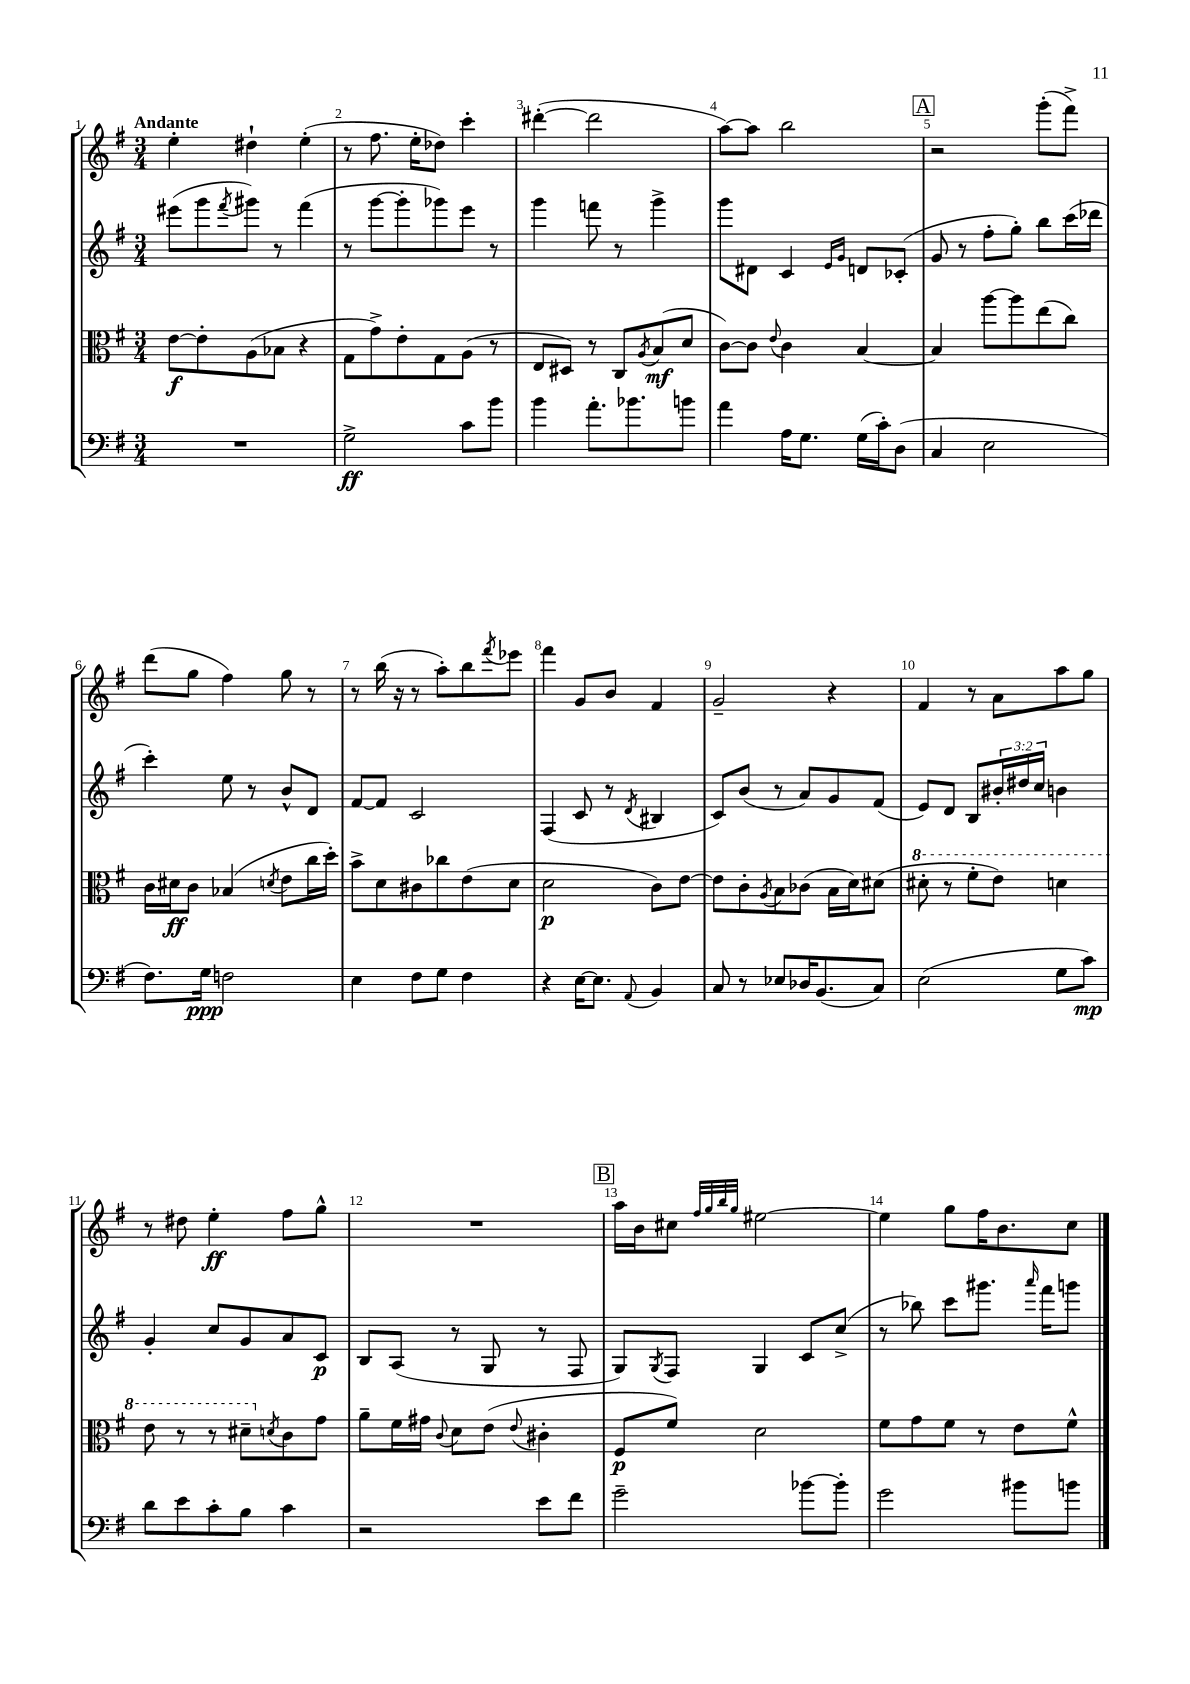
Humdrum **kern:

**kern	**dynam	**kern	**dynam	**kern	**dynam	**kern	**dynam
*part4	*part4	*part3	*part3	*part2	*part2	*part1	*part1
*staff4	*staff4	*staff3	*staff3	*staff2	*staff2	*staff1	*staff1
*clefF4	*	*clefC3	*	*clefG2	*	*clefG2	*
*k[f#]	*	*k[f#]	*	*k[f#]	*	*k[f#]	*
*M3/4	*	*M3/4	*	*M3/4	*	*M3/4	*
=1	=1	=1	=1	=1	=1	=1	=1
!	!	!	!	!	!	!LO:TX:a:B:t=Andante	!
2.r	.	[8e\L	f	(8eee#X\L	.	4ee'\	.
.	.	8e'\]	.	8ggg\	.	.	.
.	.	.	.	8qfff#/	.	.	.
.	.	(8A\	.	8ggg#X\J)	.	4dd#X`\	.
.	.	8B-X\J	.	8r	.	.	.
.	.	4r	.	(4fff#\	.	(4ee'\	.
=2	=2	=2	=2	=2	=2	=2	=2
2G^\	ff	8G\L	.	8r	.	8r	.
.	.	8g^\)	.	[8ggg\L	.	8.ff#\	.
.	.	8e'\	.	8ggg'\]	.	.	.
.	.	.	.	.	.	16ee'\KL	.
.	.	8G\	.	8ggg-X\)	.	8dd-X\J)	.
8c\L	.	(8A\J	.	8eee\J	.	4ccc'\	.
8b\J	.	8r	.	8r	.	.	.
=3	=3	=3	=3	=3	=3	=3	=3
4b\	.	8E/L	.	4ggg\	.	([4ddd#X'\	.
.	.	8D#X/J)	.	.	.	.	.
8.a'\L	.	8r	.	8fffn\	.	2ddd#\]	.
.	.	8C/L	.	8r	.	.	.
8.b-X\	.	.	.	.	.	.	.
.	.	8qA/	.	.	.	.	.
.	.	(8B/	mf	4ggg^\	.	.	.
8bn\J	.	8d/J	.	.	.	.	.
=4	=4	=4	=4	=4	=4	=4	=4
4a\	.	[8c\L)	.	8ggg\L	.	[8aa\L)	.
.	.	8c\J]	.	8d#X\J	.	8aa\J]	.
.	.	8qqe/	.	.	.	.	.
16A\KL	.	4c\	.	4c/	.	2bb\	.
8.G\J	.	.	.	.	.	.	.
.	.	.	.	16qqe/LL	.	.	.
.	.	.	.	16qqg/JJ	.	.	.
(16G\LL	.	[4B/	.	8dn/L	.	.	.
16c'\J)	.	.	.	.	.	.	.
(8D\J	.	.	.	(8c-X'/J	.	.	.
!!LO:REH:place=s1:t=A
=5	=5	=5	=5	=5	=5	=5	=5
4C/	.	4B/]	.	8g/	.	2r	.
.	.	.	.	8r	.	.	.
2E\	.	[8aa\L	.	8ff#'\L	.	.	.
.	.	8aa\]	.	8gg'\J)	.	.	.
.	.	(8ee\	.	8bb\L	.	(8ggg'\L	.
.	.	8cc\J)	.	(16ccc\L	.	8fff#^\J)	.
.	.	.	.	16ddd-X\JJ	.	.	.
!!LO:LB:g=z
=6	=6	=6	=6	=6	=6	=6	=6
8.F#\L)	.	16c\LL	.	4ccc'\)	.	(8ddd\L	.
.	.	16d#X\J	ff	.	.	.	.
.	.	8c\J	.	.	.	8gg\J	.
16G\Jk	ppp	.	.	.	.	.	.
2Fn\	.	(4B-X/	.	8ee\	.	4ff#\)	.
.	.	.	.	8r	.	.	.
.	.	8qdn/	.	.	.	.	.
.	.	8e\L	.	8b^^/L	.	8gg\	.
.	.	16cc\L	.	8d/J	.	8r	.
.	.	16dd'\JJ)	.	.	.	.	.
=7	=7	=7	=7	=7	=7	=7	=7
4E\	.	8b^\L	.	[8f#/L	.	8r	.
.	.	8d\	.	8f#/J]	.	(16bb\	.
.	.	.	.	.	.	16r	.
8F#\L	.	8c#X\	.	2c/	.	8r	.
8G\J	.	8cc-X\	.	.	.	8aa'\L)	.
4F#\	.	(8e\	.	.	.	8bb\	.
.	.	.	.	.	.	8qfff#/	.
.	.	8d\J	.	.	.	8eee-X\J	.
=8	=8	=8	=8	=8	=8	=8	=8
4r	.	2d\	p	(4F#/	.	4fff#\	.
[16E\KL	.	.	.	8c/	.	8g/L	.
8.E\J]	.	.	.	.	.	.	.
.	.	.	.	8r	.	8b/J	.
8qqAA/	.	.	.	8qd/	.	.	.
4BB/	.	8c\L)	.	4B#X/	.	4f#/	.
.	.	[8e\J	.	.	.	.	.
=9	=9	=9	=9	=9	=9	=9	=9
8C/	.	8e\L]	.	8c/L)	.	2g~/	.
8r	.	8c'\	.	(8b/J	.	.	.
.	.	8qA/	.	.	.	.	.
8E-X/L	.	8B\	.	8r	.	.	.
16D-X/K	.	(8c-X\J	.	8a/L)	.	.	.
(8.BB/	.	.	.	.	.	.	.
.	.	16B\LL	.	8g/	.	4r	.
.	.	16d\J)	.	.	.	.	.
8C/J)	.	(8d#X\J	.	(8f#/J	.	.	.
=10	=10	=10	=10	=10	=10	=10	=10
*	*	*8va	*	*	*	*	*
(2E\	.	8dd#X'\	.	8e/L)	.	4f#/	.
.	.	8r	.	8d/J	.	.	.
.	.	8ff#'\L	.	8B/L	.	8r	.
.	.	8ee\J)	.	24b#X'/L	.	8a\L	.
.	.	.	.	24dd#X/	.	.	.
.	.	.	.	24cc/JJ	.	.	.
8G\L	.	4ddn\	.	4bn\	.	8aa\	.
8c\J)	mp	.	.	.	.	8gg\J	.
!!LO:LB:g=z
=11	=11	=11	=11	=11	=11	=11	=11
8d\L	.	8ee\	.	4g'/	.	8r	.
8e\	.	8r	.	.	.	8dd#X\	.
8c'\	.	8r	.	8cc/L	.	4ee'\	ff
8B\J	.	8dd#X~\L	.	8g/	.	.	.
*	*	*X8va	*	*	*	*	*
.	.	8qdn/	.	.	.	.	.
4c\	.	8c\	.	8a/	.	8ff#\L	.
.	.	8g\J	.	8c/J	p	8gg^^\J	.
=12	=12	=12	=12	=12	=12	=12	=12
2r	.	8a~\L	.	8B/L	.	2.r	.
.	.	16f#\L	.	(8A/J	.	.	.
.	.	16g#X\JJ	.	.	.	.	.
.	.	8qqc/	.	.	.	.	.
.	.	8d\L	.	8r	.	.	.
.	.	(8e\J	.	8G/	.	.	.
.	.	8qqe/	.	.	.	.	.
8e\L	.	4c#X'\	.	8r	.	.	.
8f#\J	.	.	.	8F#/	.	.	.
!!LO:REH:place=s1:t=B
=13	=13	=13	=13	=13	=13	=13	=13
2g~\	.	8F#/L	p	8G/L)	.	16aa\LL	.
.	.	.	.	.	.	16b\J	.
.	.	.	.	8qG/	.	.	.
.	.	8f#/J)	.	8F#/J	.	8cc#X\J	.
.	.	.	.	.	.	32qqff#/LLL	.
.	.	.	.	.	.	32qqgg/	.
.	.	.	.	.	.	32qqbb/	.
.	.	.	.	.	.	32qqgg/JJJ	.
.	.	2d\	.	4G/	.	[2ee#X\	.
[8b-X\L	.	.	.	8c/L	.	.	.
8b-'\J]	.	.	.	(8cc^/J	.	.	.
=14	=14	=14	=14	=14	=14	=14	=14
2g\	.	8f#\L	.	8r	.	4ee#\]	.
.	.	8g\	.	8bb-X\)	.	.	.
.	.	8f#\J	.	8ccc\L	.	8gg\L	.
.	.	8r	.	8.ggg#X\J	.	16ff#\K	.
.	.	.	.	.	.	8.b\	.
8b#X\L	.	8e\L	.	.	.	.	.
.	.	.	.	16qqaaa/	.	.	.
.	.	.	.	16fff#\KL	.	.	.
8bn\J	.	8f#^^\J	.	8gggn\J	.	8cc\J	.
==	==	==	==	==	==	==	==
*-	*-	*-	*-	*-	*-	*-	*-
